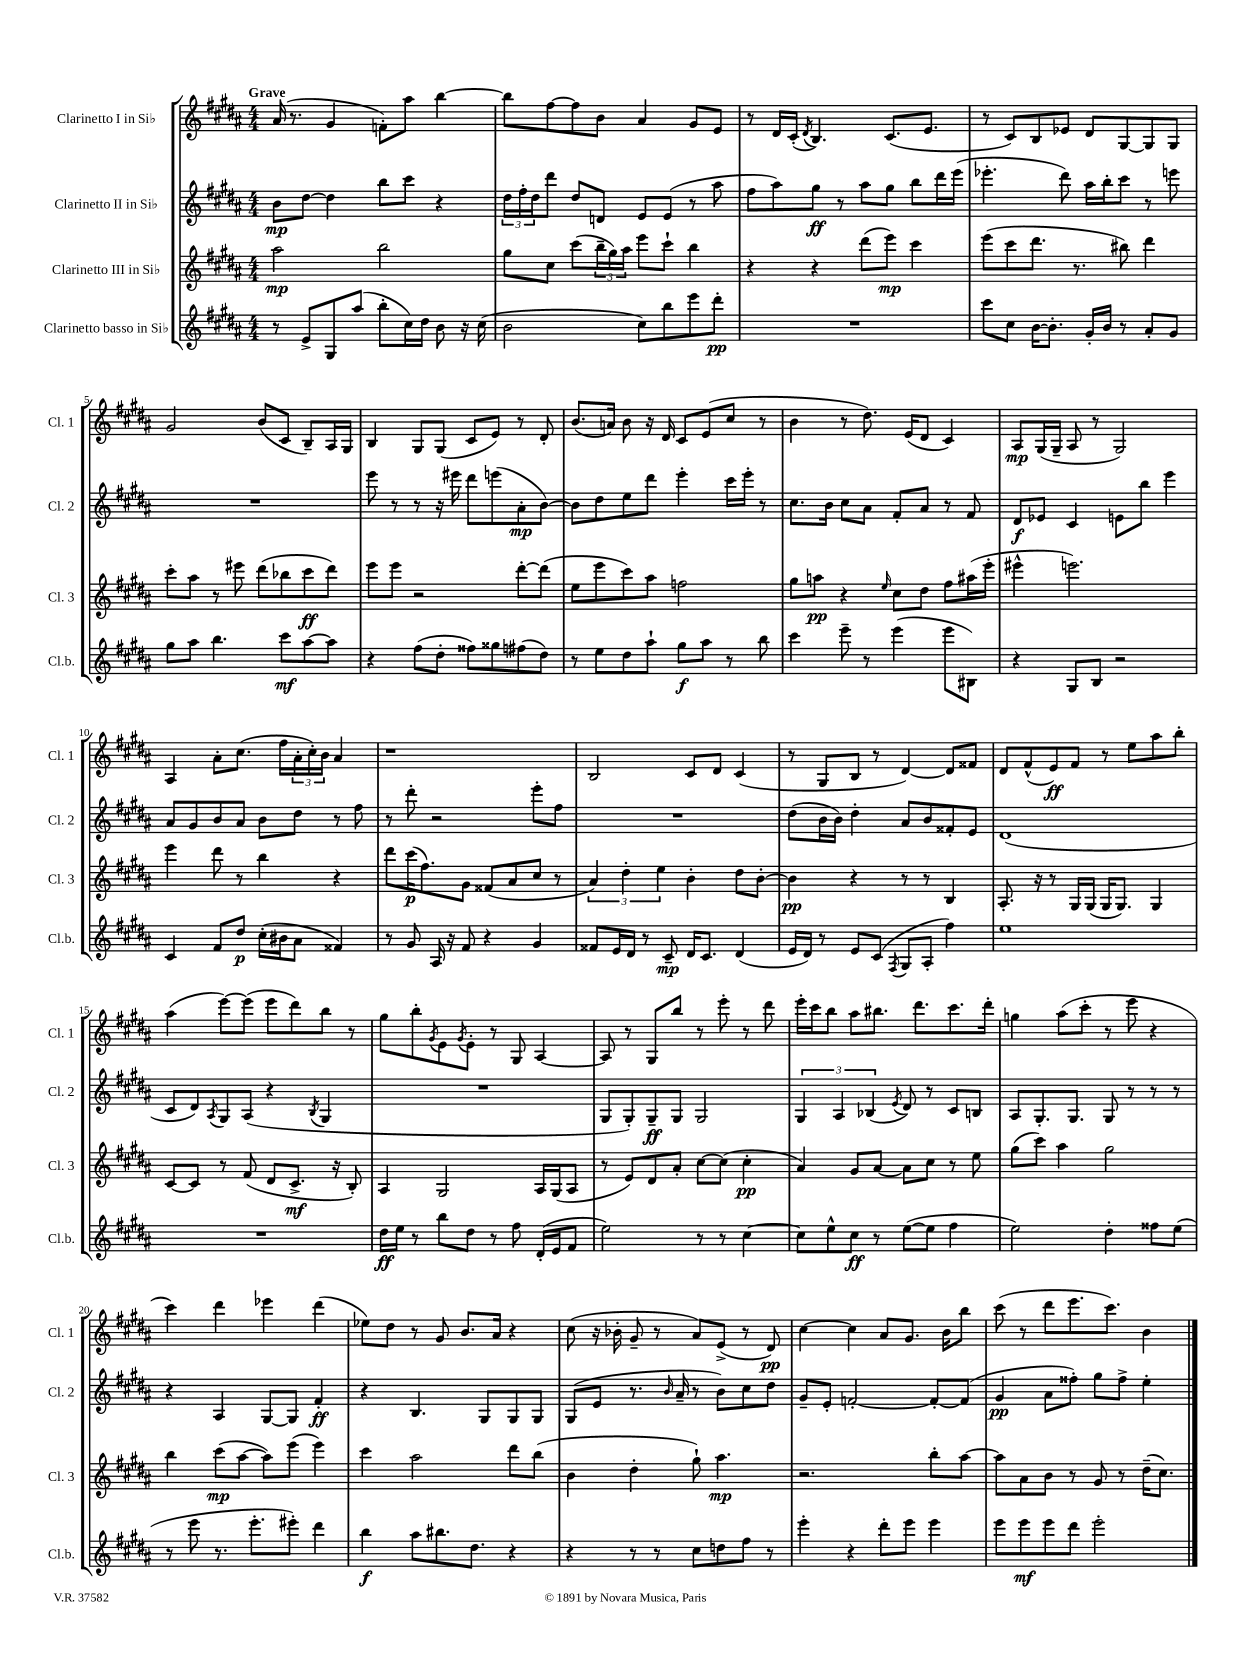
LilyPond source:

<<
\new StaffGroup <<
\new Staff = "s0" \with { instrumentName = "Clarinetto I in Sib" shortInstrumentName = "Cl. 1" } {
    \clef treble \key b \major \numericTimeSignature \time 4/4 \tempo "Grave"
    ais'16( r8. gis'4 f'8-.) ais''8 b''4~ |
    b''8 fis''8~ fis''8 b'8 ais'4 gis'8 e'8 |
    r8 dis'16 cis'16-.( \acciaccatura { dis'8 } b4.) cis'8.( e'8. |
    r8 cis'8) b8 ees'8 dis'8 gis8~ gis8 gis8 |
    gis'2 b'8( cis'8 b8--) ais16 gis16 |
    b4 gis8 gis8( cis'8 e'8) r8 dis'8-. |
    b'8.( a'16) b'8 r16 dis'16 cis'8 e'8( cis''8 r8 |
    b'4 r8 dis''8.) e'16( dis'8 cis'4) |
    ais8\mp gis16( gis16-- ais8 r8 gis2) |
    ais4 ais'8-. cis''8.( fis''16 \tuplet 3/2 { ais'16-. cis''16-.) b'16 } ais'4 |
    r1 |
    b2 cis'8 dis'8 cis'4( |
    r8 gis8 b8 r8 dis'4~) dis'8 fisis'8 |
    dis'8 fis'8-^( e'8\ff) fis'8 r8 e''8 ais''8 b''8-. |
    ais''4( e'''8~) e'''8( e'''8 dis'''8) b''8 r8 |
    gis''8 b''8-. \acciaccatura { gis'8 } e'8 \acciaccatura { gis'8 } e'8-. r8 gis8 ais4~ |
    ais8 r8 gis8 b''8 r8 e'''8-. r8 dis'''8 |
    e'''16-. cis'''16 b''8 ais''8 bis''8. dis'''8. cis'''8. dis'''16-. |
    g''4 ais''8( cis'''8-. r8 e'''8 r4 |
    cis'''4) dis'''4 ees'''4 dis'''4( |
    ees''8) dis''8 r8 gis'8 b'8. ais'16 r4 |
    cis''8( r16 bes'16-. gis'8-- r8 ais'8) e'8->( r8 dis'8\pp) |
    cis''4~ cis''4 ais'8 gis'8. b'16 b''8 |
    cis'''8( r8 dis'''8 e'''8. cis'''8.) b'4 \bar "|." |
}
\new Staff = "s1" \with { instrumentName = "Clarinetto II in Sib" shortInstrumentName = "Cl. 2" } {
    \clef treble \key b \major \numericTimeSignature \time 4/4
    b'8\mp dis''8~ dis''4 b''8 cis'''8 r4 |
    \tuplet 3/2 { dis''16 fis''16-. dis''16 } dis'''8 dis''8 d'8 e'8 e'8( r8 ais''8 |
    fis''8 ais''8) gis''8\ff r8 ais''8 gis''8 b''8 dis'''16 e'''16( |
    ees'''4.-. dis'''8) ais''16 b''16-. cis'''8 r8 e'''8 |
    R1 |
    e'''8 r8 r8 r16 eis'''16 dis'''8 e'''8( ais'8-.\mp b'8~) |
    b'8 dis''8 e''8 dis'''8 e'''4-. cis'''16 e'''16-. r8 |
    cis''8. b'16 cis''8 ais'8 fis'8-. ais'8 r8 fis'8 |
    dis'8\f ees'8 cis'4 e'8 b''8 e'''4 |
    ais'8 gis'8 b'8 ais'8 b'8 dis''8 r8 fis''8 |
    r8 dis'''8-. r2 e'''8-. fis''8 |
    R1 |
    dis''8( b'16 b'16) dis''4-. ais'8 b'8 fisis'8-. e'8 |
    dis'1( |
    cis'8 dis'8) \acciaccatura { ais8 } gis8 ais8( r4 \acciaccatura { b8 } gis4 |
    R1 |
    gis8 gis8-.) gis8--\ff gis8 gis2 |
    \tuplet 3/2 { gis4 ais4 bes4( } \acciaccatura { e'8 } dis'8) r8 cis'8 b8 |
    ais8 gis8.-. gis8. gis8 r8 r8 r8 |
    r4 ais4 gis8~ gis8 fis'4-.\ff |
    r4 b4. gis8 gis8 gis8 |
    gis8( e'8 r8. \grace { b'16 } ais'16-- r8 b'8) cis''8 dis''8 |
    gis'8-- e'8-. f'2~-. f'8~-. f'8( |
    gis'4\pp ais'8 fisis''8-.) gis''8 fisis''8-> e''4-. \bar "|." |
}
\new Staff = "s2" \with { instrumentName = "Clarinetto III in Sib" shortInstrumentName = "Cl. 3" } {
    \clef treble \key b \major \numericTimeSignature \time 4/4
    ais''2\mp b''2 |
    gis''8 cis''8 cis'''8( \tuplet 3/2 { b''16-- gis''16) ais''16 } e'''8 cis'''8-! b''4 |
    r4 r4 dis'''8( e'''8\mp) cis'''4 |
    e'''8( cis'''8 dis'''8. r8. bis''8) dis'''4 |
    cis'''8-. ais''8 r8 eis'''8 dis'''8( bes''8 cis'''8\ff dis'''8) |
    e'''8 e'''8 r2 dis'''8~-. dis'''8( |
    e''8 e'''8 cis'''8) ais''8 f''2 |
    gis''8 a''8\pp r4 \grace { e''16 } cis''8 dis''8 fis''8 ais''16( e'''16-. |
    eis'''4-^ e'''2.) |
    e'''4 dis'''8 r8 b''4 r4 |
    dis'''8 cis'''16\p( fis''8.) gis'8 fisis'8( ais'8 cis''8 r8 |
    \tuplet 3/2 { ais'4) dis''4-. e''4 } b'4-. dis''8 b'8~-. |
    b'4\pp r4 r8 r8 b4 |
    ais8.-. r16 r8 gis16 gis16( gis16 gis8.) gis4 |
    cis'8~ cis'8 r8 fis'8( dis'8 cis'8.->\mf r16 b8-.) |
    ais4 gis2 ais16 gis16( ais8 |
    r8 e'8) dis'8 ais'8-. cis''8~ cis''8( cis''4-.\pp |
    ais'4) gis'8 ais'8~ ais'8 cis''8 r8 e''8 |
    gis''8( cis'''8) ais''4 gis''2 |
    b''4 cis'''8\mp( ais''8~ ais''8) e'''8( e'''4) |
    cis'''4 ais''2 dis'''8 b''8( |
    b'4 dis''4-. gis''8-!) ais''4.\mp |
    r2. b''8-. ais''8~ |
    ais''8 ais'8 b'8 r8 gis'8 r8 dis''16--( cis''8.) \bar "|." |
}
\new Staff = "s3" \with { instrumentName = "Clarinetto basso in Sib" shortInstrumentName = "Cl.b." } {
    \clef treble \key b \major \numericTimeSignature \time 4/4
    r8 e'8-> gis8 ais''8( b''8-. cis''16) dis''16 b'8 r16 cis''16( |
    b'2 cis''8) b''8 e'''8 dis'''8-.\pp |
    R1 |
    cis'''8 cis''8 b'16~ b'8.-. gis'16-. b'16 r8 ais'8-. gis'8 |
    gis''8 ais''8 b''4. cis'''8\mf ais''8~ ais''8 |
    r4 fis''8( dis''8-. fisis''8) gisis''8 fis''8( dis''8) |
    r8 e''8 dis''8 ais''8-! gis''8\f ais''8 r8 b''8 |
    cis'''4 e'''8-- r8 e'''4( e'''8 bis8) |
    r4 gis8 b8 r2 |
    cis'4 fis'8 dis''8\p cis''16-.( bis'16 ais'8 fisis'4) |
    r8 gis'8 ais16 r16 fis'8 r4 gis'4 |
    fisis'8 e'16 dis'16 r8 cis'8--\mp dis'16 cis'8. dis'4( |
    e'16 dis'16) r8 e'8 cis'8( \acciaccatura { fis8 } gis8 ais8-. fis''4) |
    e''1 |
    R1 |
    dis''16\ff e''16 r8 b''8 dis''8 r8 fis''8 dis'16-.( e'16 fis'8 |
    e''2) r8 r8 cis''4~ |
    cis''8 e''8-^ cis''8\ff r8 e''8~( e''8 fis''4 |
    e''2) dis''4-. fisis''8 e''8( |
    r8 e'''8 r8. e'''8.-. eis'''8-.) dis'''4 |
    b''4\f ais''8 bis''8. dis''8. r4 |
    r4 r8 r8 cis''8 d''8 fis''8 r8 |
    e'''4-. r4 dis'''8-. e'''8 e'''4 |
    e'''8 e'''8\mf e'''8 dis'''8 e'''2-. \bar "|." |
}
>>
>>
